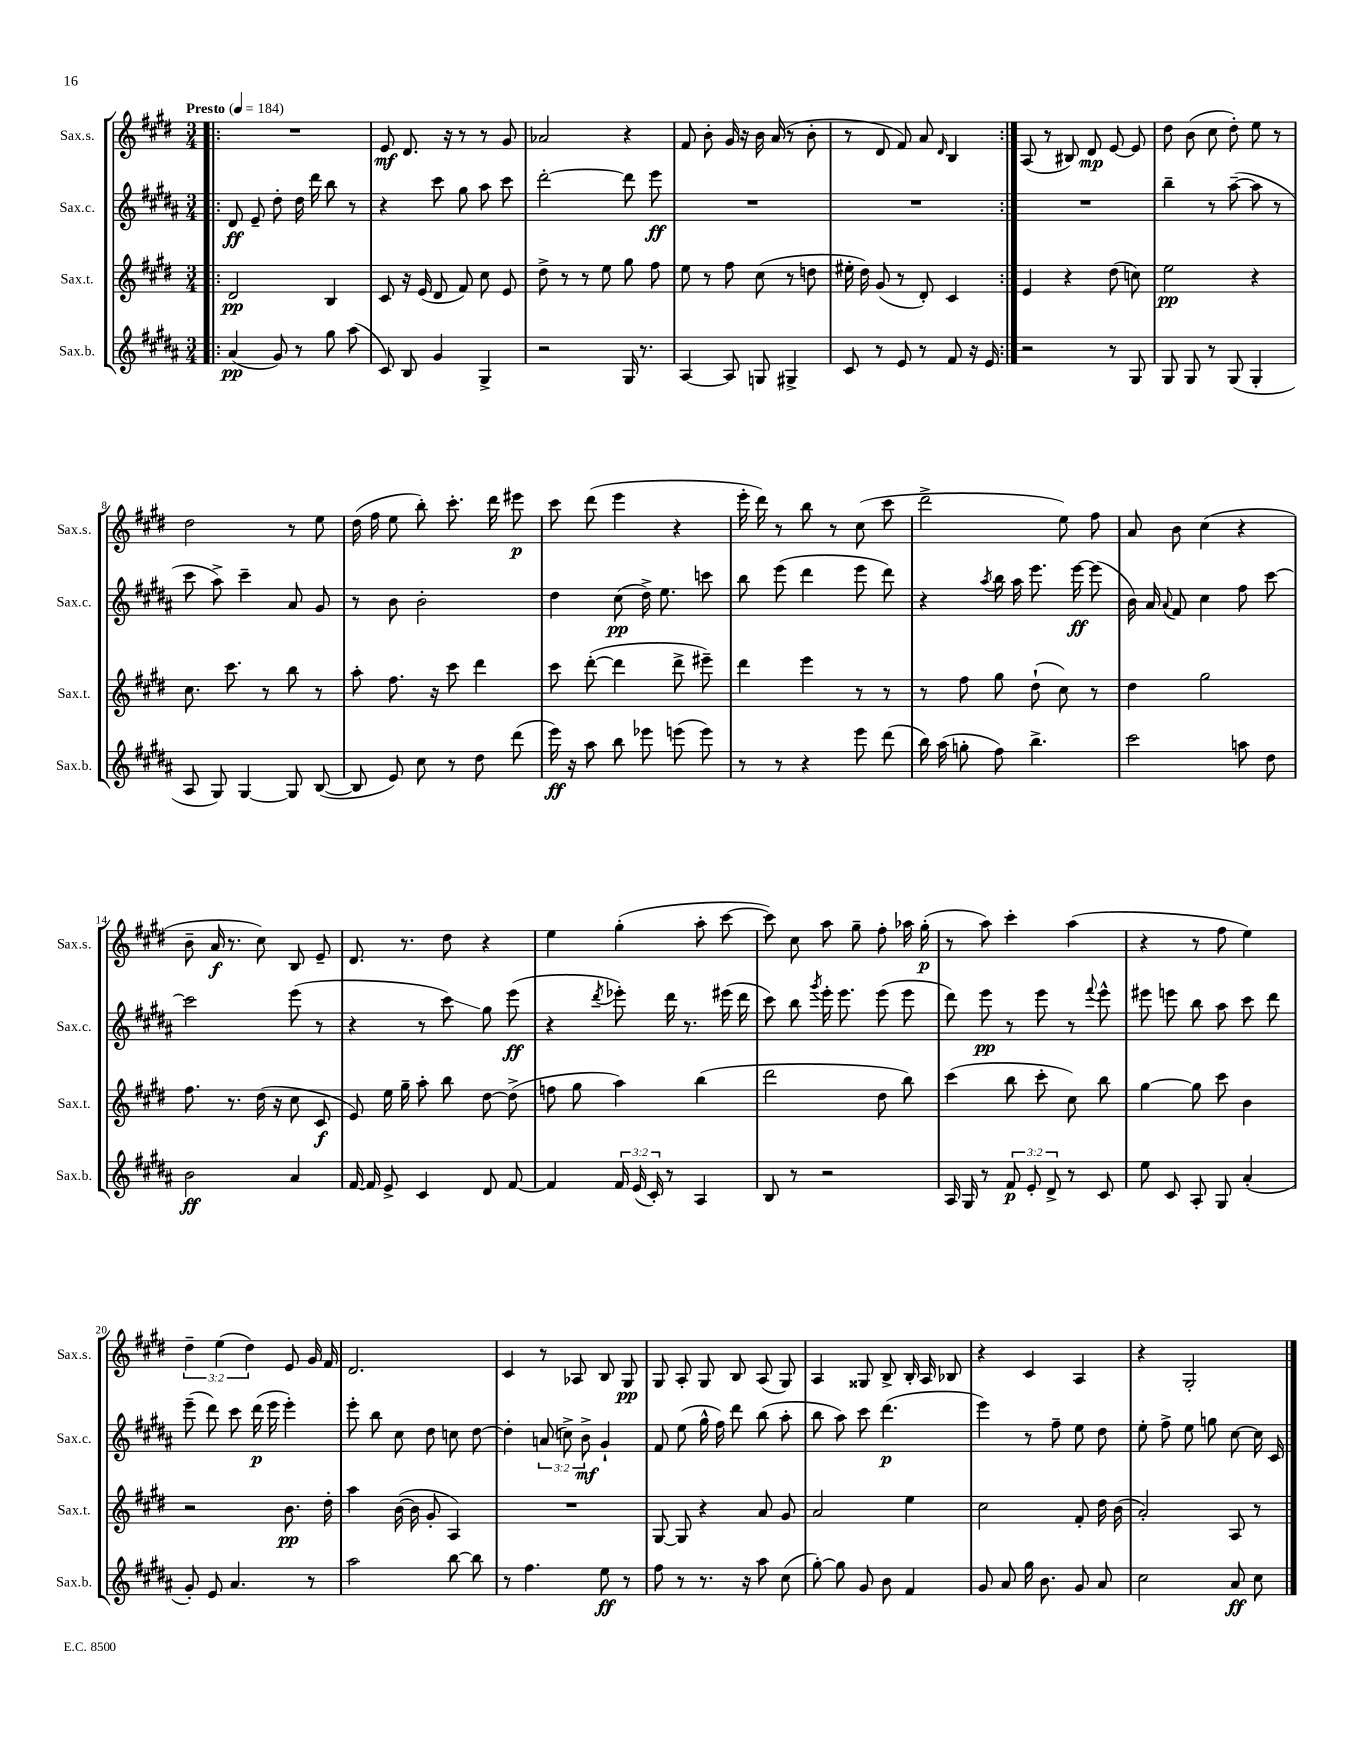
<<
\new StaffGroup <<
\new Staff = "s0" \with { instrumentName = "Sax.s." shortInstrumentName = "Sax.s." } {
    \clef treble \key e \major \numericTimeSignature \time 3/4 \override Staff.TupletNumber.text = #tuplet-number::calc-fraction-text \tempo "Presto" 4 = 184
    \autoBeamOff \repeat volta 2 { \bar ".|:" R2. |
    e'8\mf dis'8. r16 r8 r8 gis'8 |
    aes'2 r4 |
    fis'8 b'8-. gis'16 r16 b'16 a'16( r8 b'8-. |
    r8 dis'8 fis'8) a'8 \grace { dis'16 } b4 | }
    a8( r8 bis8) dis'8\mp e'8~ e'8 |
    dis''8 b'8( cis''8 dis''8-.) e''8 r8 |
    dis''2 r8 e''8 |
    dis''16( fis''16 e''8 b''8-.) cis'''8.-. dis'''16 eis'''8\p |
    cis'''8 dis'''8( e'''4 r4 |
    e'''16-. dis'''16) r8 b''8 r8 cis''8( cis'''8 |
    dis'''2-> e''8) fis''8 |
    a'8 b'8 cis''4( r4 |
    b'8-- a'16\f r8. cis''8) b8 e'8-- |
    dis'8. r8. dis''8 r4 |
    e''4 gis''4-.( a''8-. cis'''8~ |
    cis'''8) cis''8 a''8 gis''8-- fis''8-. aes''16 gis''16-.\p( |
    r8 a''8) cis'''4-. a''4( |
    r4 r8 fis''8 e''4) |
    \tuplet 3/2 { dis''4-- e''4( dis''4) } e'8 gis'16 fis'16 |
    dis'2. |
    cis'4 r8 aes8 b8 gis8\pp |
    gis8 a8-. gis8 b8 a8( gis8) |
    a4 gisis8 b8-> b16-. a16 bes8 |
    r4 cis'4 a4 |
    r4 gis2-. \bar "|." |
}
\new Staff = "s1" \with { instrumentName = "Sax.c." shortInstrumentName = "Sax.c." } {
    \clef treble \key b \major \numericTimeSignature \time 3/4 \override Staff.TupletNumber.text = #tuplet-number::calc-fraction-text
    \autoBeamOff \repeat volta 2 { \bar ".|:" dis'8\ff e'8-- dis''8-. dis''16 dis'''16 b''8 r8 |
    r4 cis'''8 gis''8 ais''8 cis'''8 |
    dis'''2~-. dis'''8 e'''8\ff |
    R2. |
    R2. | }
    R2. |
    b''4-- r8 ais''8~--( ais''8 r8 |
    cis'''8 ais''8->) cis'''4-- ais'8 gis'8 |
    r8 b'8 b'2-. |
    dis''4 cis''8\pp( dis''16->) e''8. c'''8 |
    b''8 e'''8( dis'''4 e'''8 dis'''8) |
    r4 \acciaccatura { ais''8 } b''16 ais''16 e'''8. e'''16~\ff e'''8( |
    b'16) ais'16 \appoggiatura { ais'8 } fis'8 cis''4 fis''8 cis'''8~ |
    cis'''2 e'''8( r8 |
    r4 r8 cis'''8\glissando) gis''8 e'''8\ff( |
    r4 \acciaccatura { dis'''8 } ees'''8-.) dis'''16 r8. eis'''16( dis'''16 |
    cis'''8) b''8 \acciaccatura { gis'''8 } e'''16-. e'''8. e'''8( e'''8 |
    dis'''8) e'''8\pp r8 e'''8 r8 \appoggiatura { fis'''8 } e'''8-^ |
    eis'''8 e'''8 b''8 ais''8 cis'''8 dis'''8 |
    e'''8--( dis'''8) cis'''8 dis'''16\p( e'''16 e'''4-.) |
    e'''8-. b''8 cis''8 dis''8 c''8 dis''8~ |
    dis''4-. \tuplet 3/2 { a'8( c''8->) b'8->\mf } gis'4-! |
    fis'8 e''8( gis''16-^ fis''16) dis'''8 b''8( ais''8-. |
    b''8 ais''8) cis'''8 dis'''4.\p( |
    e'''4) r8 fis''8-- e''8 dis''8 |
    e''8-. fis''8-> e''8 g''8 cis''8~ cis''16 cis'16 \bar "|." |
}
\new Staff = "s2" \with { instrumentName = "Sax.t." shortInstrumentName = "Sax.t." } {
    \clef treble \key e \major \numericTimeSignature \time 3/4
    \autoBeamOff \repeat volta 2 { \bar ".|:" dis'2\pp b4 |
    cis'8 r16 e'16( dis'8 fis'8) cis''8 e'8 |
    dis''8-> r8 r8 e''8 gis''8 fis''8 |
    e''8 r8 fis''8 cis''8( r8 d''8 |
    eis''16-. dis''16) gis'8( r8 dis'8-.) cis'4 | }
    e'4 r4 dis''8( c''8) |
    e''2\pp r4 |
    cis''8. cis'''8. r8 b''8 r8 |
    a''8-. fis''8. r16 cis'''8 dis'''4 |
    cis'''8 dis'''8~-.( dis'''4 dis'''8-> eis'''8--) |
    dis'''4 e'''4 r8 r8 |
    r8 fis''8 gis''8 dis''8-!( cis''8) r8 |
    dis''4 gis''2 |
    fis''8. r8. dis''16( r16 cis''8 cis'8\f |
    e'8) e''16 gis''16-- a''8-. b''8 dis''8~ dis''8->( |
    f''8 gis''8 a''4) b''4( |
    dis'''2 dis''8 b''8) |
    cis'''4( b''8 cis'''8-. cis''8) b''8 |
    gis''4~ gis''8 cis'''8 b'4 |
    r2 b'8.\pp dis''16-. |
    a''4 b'16~( b'16 gis'8-. a4) |
    R2. |
    gis8~ gis8 r4 a'8 gis'8 |
    a'2 e''4 |
    cis''2 fis'8-. dis''16 b'16( |
    a'2-.) a8 r8 \bar "|." |
}
\new Staff = "s3" \with { instrumentName = "Sax.b." shortInstrumentName = "Sax.b." } {
    \clef treble \key b \major \numericTimeSignature \time 3/4 \override Staff.TupletNumber.text = #tuplet-number::calc-fraction-text
    \autoBeamOff \repeat volta 2 { \bar ".|:" ais'4\pp( gis'8) r8 gis''8 ais''8( |
    cis'8) b8 gis'4 gis4-> |
    r2 gis16 r8. |
    ais4~ ais8 g8 gis4-> |
    cis'8 r8 e'8 r8 fis'8 r16 e'16 | }
    r2 r8 gis8 |
    gis8 gis8 r8 gis8( gis4-. |
    ais8 gis8) gis4~ gis8 b8~( |
    b8 e'8) cis''8 r8 dis''8 dis'''8( |
    e'''16\ff) r16 ais''8 b''8 ees'''8 e'''8( e'''8) |
    r8 r8 r4 e'''8 dis'''8( |
    b''16) ais''16( g''8-. fis''8) b''4.-> |
    cis'''2 a''8 dis''8 |
    b'2\ff ais'4 |
    fis'16~ fis'16 e'8-> cis'4 dis'8 fis'8~ |
    fis'4 \tuplet 3/2 { fis'16 e'16( cis'16-.) } r8 ais4 |
    b8 r8 r2 |
    ais16 gis16 r8 \tuplet 3/2 { fis'8\p e'8-. dis'8-> } r8 cis'8 |
    e''8 cis'8 ais8-. gis8 ais'4-.( |
    gis'8-.) e'8 ais'4. r8 |
    ais''2 b''8~ b''8 |
    r8 fis''4. e''8\ff r8 |
    fis''8 r8 r8. r16 ais''8 cis''8( |
    gis''8~-.) gis''8 gis'8 b'8 fis'4 |
    gis'8 ais'8 gis''16 b'8. gis'8 ais'8 |
    cis''2 ais'8\ff cis''8 \bar "|." |
}
>>
>>
